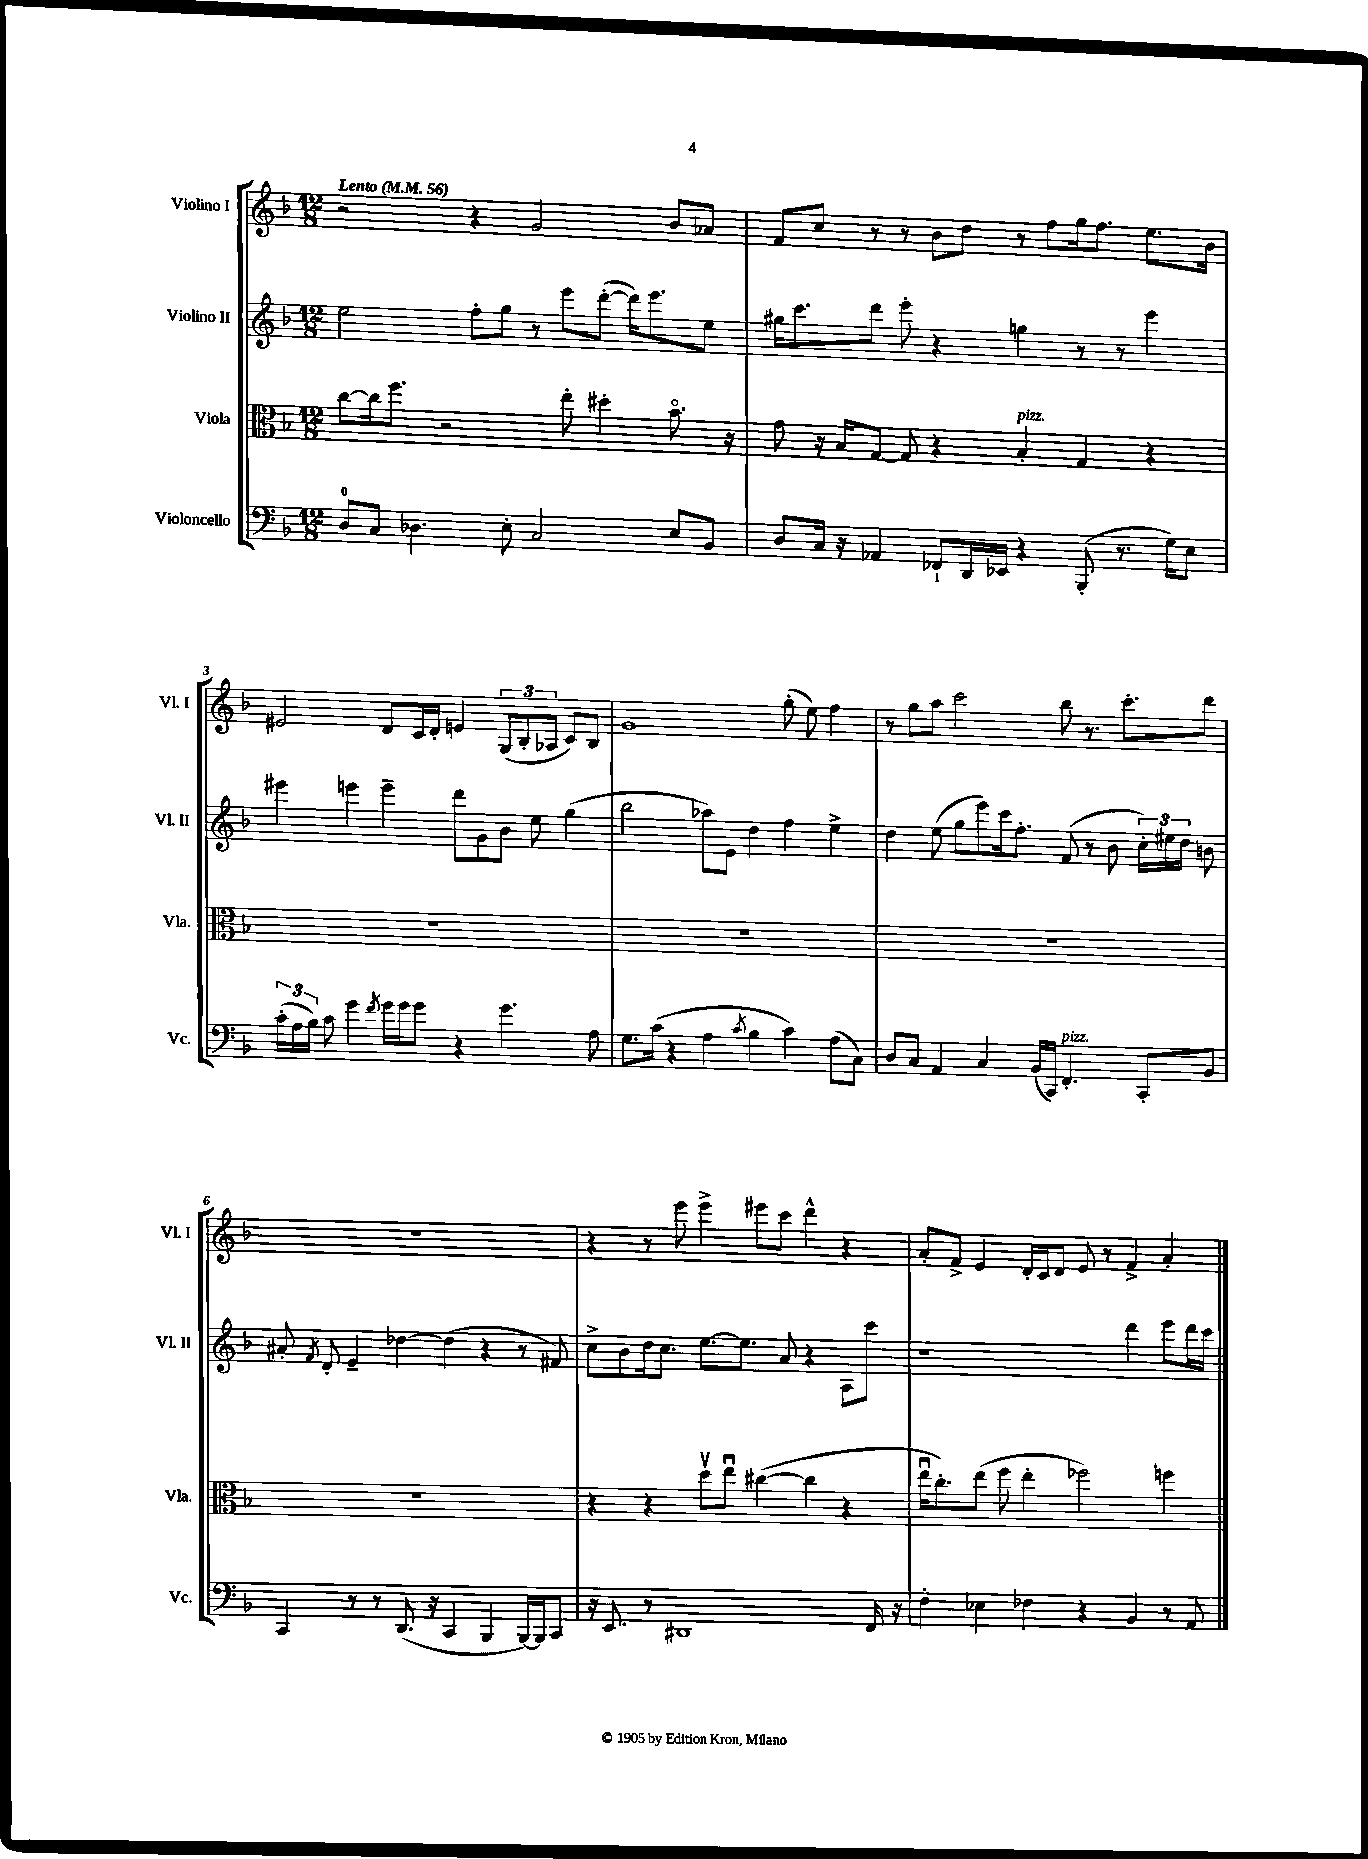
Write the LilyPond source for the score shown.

<<
\new StaffGroup <<
\new Staff = "s0" \with { instrumentName = "Violino I" shortInstrumentName = "Vl. I" } {
    \clef treble \key f \major \numericTimeSignature \time 12/8 \tempo "Lento" 4 = 56
    \autoBeamOff r2 r4 g'2 bes'8[ aes'8] |
    f'8[ c''8] r8 r8 bes'8[ d''8] r8 f''8[ g''16 f''8.] e''8.[ bes'16] |
    eis'2 d'8[ c'16 d'16]-. e'4 \tuplet 3/2 { g8[( bes8-. aes8] } c'8[) bes8] |
    g'1 g''8-.( e''8) f''4 |
    r8 g''8[ a''8] c'''2 bes''8 r8. c'''8.[-. d'''8] |
    R1. |
    r4 r8 e'''8 e'''4-> eis'''8[ c'''8] d'''4-^ r4 |
    a'8[-. f'8]-> e'4 d'16[-. c'16 d'8] e'8 r8 f'4-> a'4-. \bar "|." |
}
\new Staff = "s1" \with { instrumentName = "Violino II" shortInstrumentName = "Vl. II" } {
    \clef treble \key f \major \numericTimeSignature \time 12/8
    \autoBeamOff e''2 f''8[-. g''8] r8 e'''8[ d'''8]~-.( d'''16[) e'''8. e''8] |
    gis''16[ c'''8. d'''8] e'''8-. r4 g''4 r8 r8 e'''4 |
    eis'''4 e'''4 e'''4-- d'''8[ g'8 bes'8] e''8 g''4( |
    bes''2 aes''8[) e'8] d''4 f''4 e''4-> |
    d''4 e''8( g''8[ e'''8) c'''16 f''8.]-. f'8( r8 bes'8 \tuplet 3/2 { c''16[-.) eis''16 d''16] } b'8 |
    ais'8-. \acciaccatura { f'8 } d'8-. e'4-- des''4~ des''4( r4 r8 fis'8) |
    c''8[-> bes'8 d''16 c''8.] e''8.[~ e''8.] a'8 r4 a8[ c'''8] |
    r1 d'''4 e'''8[ d'''16 c'''16] \bar "|." |
}
\new Staff = "s2" \with { instrumentName = "Viola" shortInstrumentName = "Vla." } {
    \clef alto \key f \major \numericTimeSignature \time 12/8
    \autoBeamOff c''8[~ c''16 f''8.] r2 e''8-. dis''4-. bes'8.\flageolet r16 |
    g'8 r16 bes16[ g8]~ g8 r4 bes4-.^\markup { \italic "pizz." } g4 r4 |
    R1. |
    R1. |
    R1. |
    R1. |
    r4 r4 d''8[\upbow e''8]\downbow cis''4~( cis''4 r4 |
    e''16[\downbow c''8.-.) e''8]( f''8 e''4-. fes''2) f''4 \bar "|." |
}
\new Staff = "s3" \with { instrumentName = "Violoncello" shortInstrumentName = "Vc." } {
    \clef bass \key f \major \numericTimeSignature \time 12/8
    \autoBeamOff d8[-0 c8] des4. e8-. c2 e8[ bes,8] |
    d8[ c16] r16 aes,4 fes,8[-! d,16 ees,16] r4 bes,,8-.( r8. g16[) e8] |
    \tuplet 3/2 { c'16[-.( a16 bes16]) } c'8 g'4 \acciaccatura { f'8 } g'16[ g'16 g'8] r4 g'4. a8 |
    g8.[ c'16]( r4 a4 \acciaccatura { c'8 } bes4 c'4) a8[( c8]) |
    d8[ c8] a,4 c4 bes,16[( c,16]) f,4.-.^\markup { \italic "pizz." } c,8[-. bes,8] |
    c,4 r8 r8 d,8.( r16 c,4 bes,,4 bes,,16[~) bes,,16 c,8] |
    r16 e,8. r8 dis,1 f,16 r16 |
    f4-. ees4 fes4 r4 bes,4 r8 a,8 \bar "|." |
}
>>
>>
